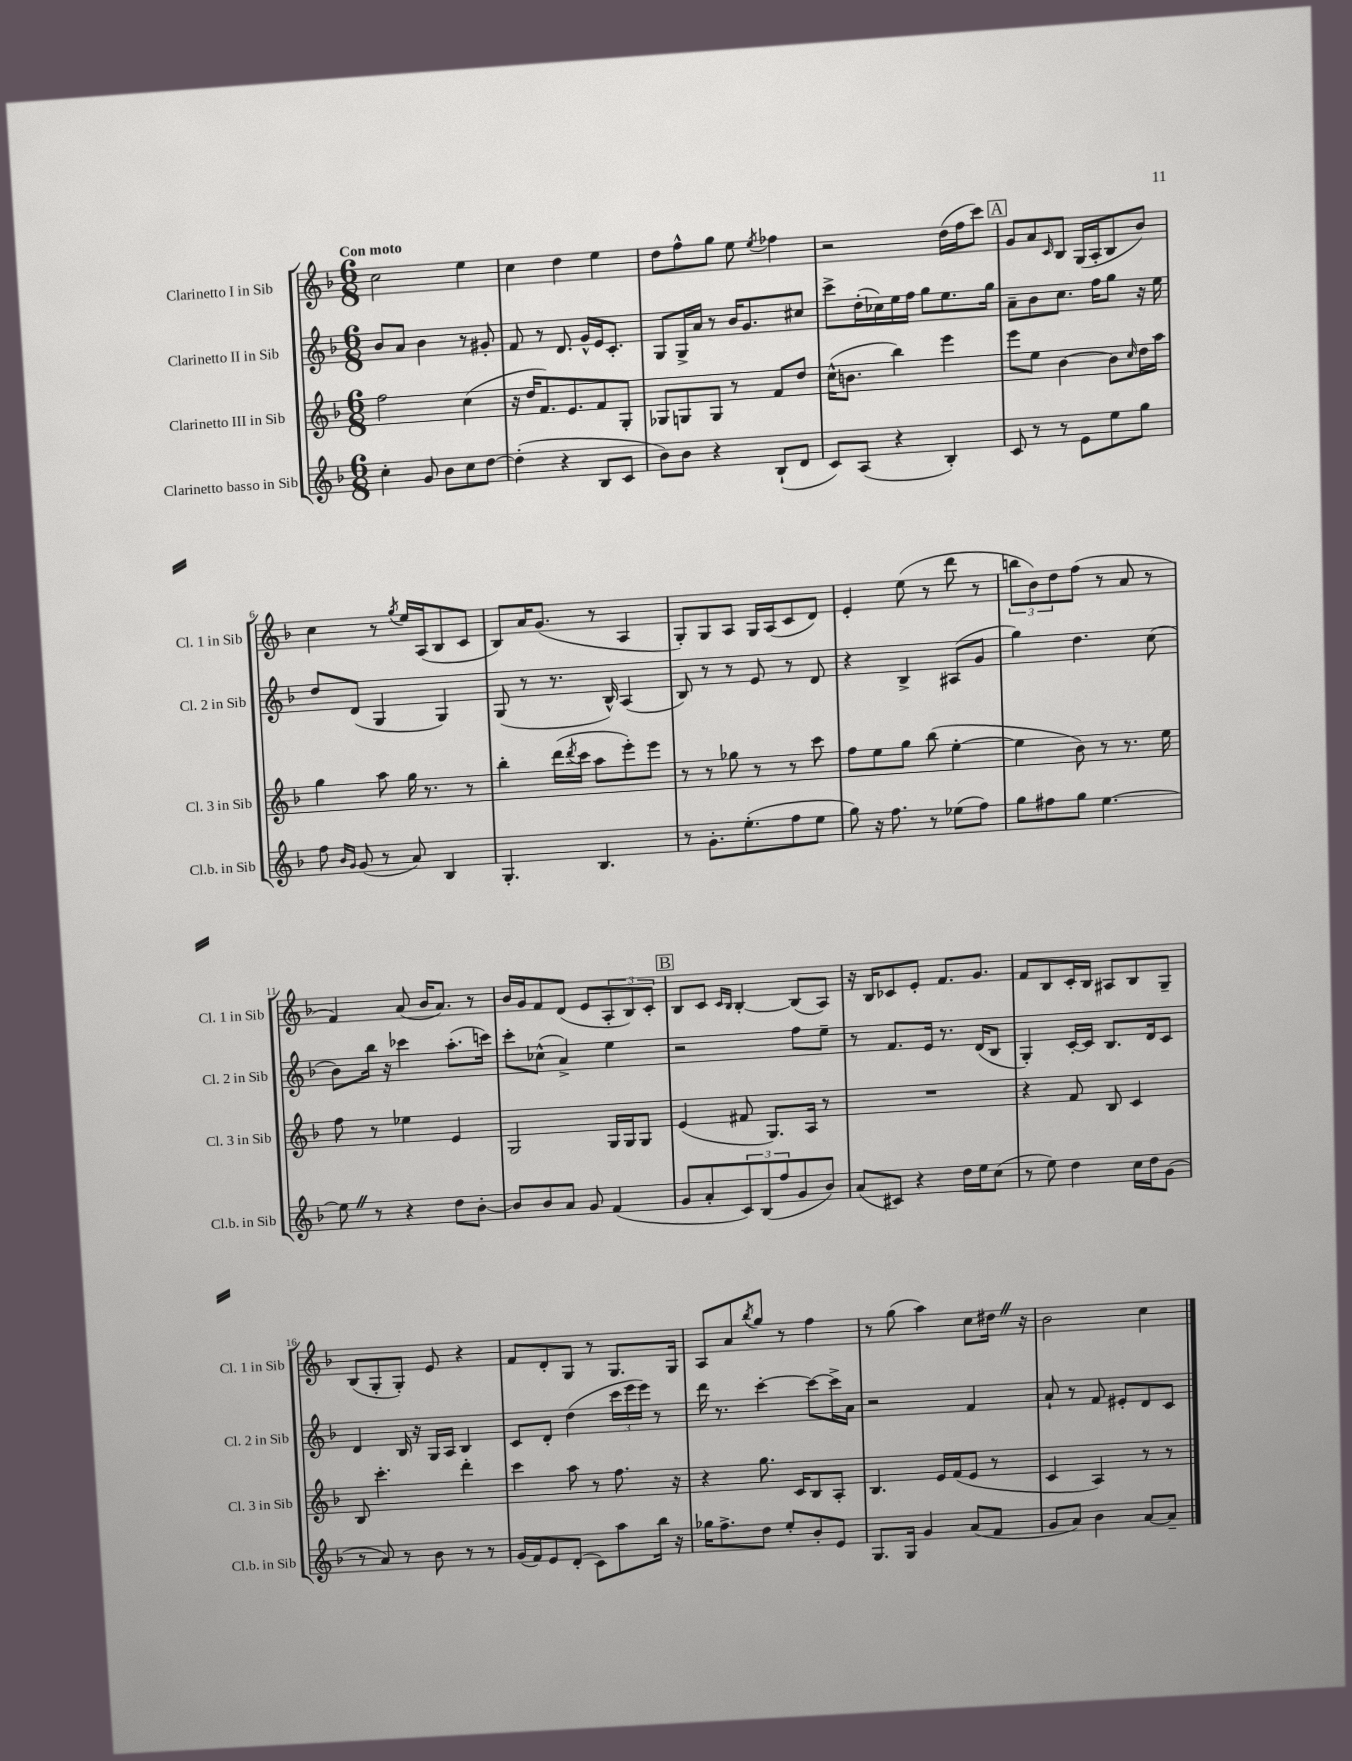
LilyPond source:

<<
\new StaffGroup <<
\new Staff = "s0" \with { instrumentName = "Clarinetto I in Sib" shortInstrumentName = "Cl. 1 in Sib" } {
    \clef treble \key f \major \numericTimeSignature \time 6/8 \tempo "Con moto"
    c''2 e''4 |
    c''4 d''4 e''4 |
    d''8 f''8-^ g''8 e''8 \acciaccatura { e''8 } fes''4 |
    r2 d''16( f''16 c'''8) |
    \mark \markup { \box "A" } g'8 a'8 \grace { c'16 } bes8 g16( a16-. bes8 bes'8) |
    c''4 r8 \acciaccatura { g''8 } e''16 a16( bes8 c'8 |
    bes8) a'16 g'8.( r8 a4 |
    g8-.) g8 a8 g16 a16( c'8 d'8) |
    e'4-. e''8( r8 d'''8 r8 |
    \tuplet 3/2 { b''8 bes'8) d''8 } f''8( r8 a'8 r8 |
    f'4) a'8( bes'16 a'8.) r8 |
    bes'16 g'16 f'8 d'8( e'8 \tuplet 3/2 { a8-. bes8) c'8-. } |
    \mark \markup { \box "B" } bes8 c'8 \grace { c'16 bes16 } bes4~-. bes8( a8) |
    r16 bes16 ces'8 e'8-. f'8. g'8. |
    f'8 bes8 c'16-. bes16 ais8 bes8 g8-- |
    bes8( g8-. g8-.) e'8 r4 |
    f'8 d'8-. g8 r8 g8. g16 |
    a8 a'8 \acciaccatura { bes''8 } g''8 r8 f''4 |
    r8 g''8( a''4) c''8 dis''16 \once \override BreathingSign.text = \markup { \musicglyph "scripts.caesura.straight" } \breathe r16 |
    bes'2 c''4 \bar "|." |
}
\new Staff = "s1" \with { instrumentName = "Clarinetto II in Sib" shortInstrumentName = "Cl. 2 in Sib" } {
    \clef treble \key f \major \numericTimeSignature \time 6/8
    bes'8 a'8 bes'4 r8 gis'8-. |
    f'8 r8 d'8. g'16-^ e'16 c'8.-. |
    g8 g16-> a'16 r8 bes'16 g'8. cis''8 |
    c'''8-> d''16-.( ces''16) e''16 f''16 g''8 e''8. g''16 |
    \mark \markup { \box "A" } a'8-- bes'8 c''8. f''16 g''8 r16 e''16 |
    d''8 d'8( g4 g4) |
    g8( r8 r8. bes16-^) a4( |
    bes8) r8 r8 e'8 r8 d'8 |
    r4 bes4-> ais8( g'8 |
    g''4) d''4. c''8( |
    bes'8) bes''16 r16 ces'''4 a''8.-.( c'''16) |
    c'''8-. ces''8-^( a'4->) e''4 |
    \mark \markup { \box "B" } r2 f''8 e''8-- |
    r8 f'8. e'16 r8. d'16( bes8 |
    g4-.) c'16~-. c'16 bes8. d'16 c'8 |
    d'4 bes16 r16 g16 a16 bes4 |
    c'8 d'8-. d''4( \tuplet 3/2 { c'''16 e'''16 e'''16) } r8 |
    d'''16 r8. c'''4~-. c'''8~ c'''16-> a'16 |
    r2 f'4 |
    a'8-! r8 f'8 eis'8-. d'8 c'8 \bar "|." |
}
\new Staff = "s2" \with { instrumentName = "Clarinetto III in Sib" shortInstrumentName = "Cl. 3 in Sib" } {
    \clef treble \key f \major \numericTimeSignature \time 6/8
    f''2 c''4( |
    r16 d''16 f'8.) e'8. f'8 g8-. |
    ges8 g8 g8 r8 f'8 d''8 |
    c''16-^( b'8. bes''4) e'''4 |
    \mark \markup { \box "A" } e'''8 e''8 bes'4~ bes'8 \grace { c''16 } d''16 a''16 |
    g''4 a''8 g''16 r8. r8 |
    bes''4-. d'''16( \acciaccatura { d'''8 } c'''16 a''8 e'''8-.) e'''8 |
    r8 r8 ges''8 r8 r8 c'''8 |
    f''8 e''8 g''8 bes''8( e''4~-. |
    e''4 bes'8) r8 r8. e''16 |
    f''8 r8 ees''4 e'4 |
    g2 g16 g16 g8 |
    \mark \markup { \box "B" } e'4( fis'8 g8.) a16 r8 |
    R2. |
    r4 f'8 bes8 c'4 |
    bes8 c'''4.-. d'''4-. |
    c'''4 a''8 r8 f''8. r16 |
    r4 g''8. c'16 bes8 a8-. |
    bes4. e'16 f'16( e'8 r8 |
    c'4 a4) r8 r8 \bar "|." |
}
\new Staff = "s3" \with { instrumentName = "Clarinetto basso in Sib" shortInstrumentName = "Cl.b. in Sib" } {
    \clef treble \key f \major \numericTimeSignature \time 6/8
    c''4-. g'8 bes'8 c''8 d''8~ |
    d''4-.( r4 bes8 c'8 |
    bes'8) bes'8 r4 bes8-!( d'8 |
    c'8) a8( r4 bes4-.) |
    \mark \markup { \box "A" } c'8 r8 r8 e'8 e''8 g''8 |
    f''8 \grace { bes'16 g'16 } g'8( r8 a'8) bes4 |
    g4.-. bes4. |
    r8 g'8.-. e''8.-.( f''8 e''8 |
    g''8) r16 f''8. r8 ees''8( f''8) |
    g''8 fis''8 g''8 e''4.~ |
    e''8 \once \override BreathingSign.text = \markup { \musicglyph "scripts.caesura.straight" } \breathe r8 r4 d''8 bes'8~-. |
    bes'8 bes'8 a'8 g'8 f'4( |
    \mark \markup { \box "B" } g'8 a'8-. \tuplet 3/2 { c'8) bes8( f''8 } g'8 bes'8) |
    a'8( cis'8) r4 d''16 e''16 c''8( |
    r8 e''8) d''4 c''16 d''16 g'8( |
    r8 a'8) r8 bes'8 r8 r8 |
    g'16( f'16) e'8 d'8-.( c'8) a''8 bes''16 r16 |
    ges''16 f''8.-> d''8 e''8-. bes'8-. e'8 |
    g8. g16 g'4 a'8( f'8 |
    g'8 a'8) bes'4 a'8~ a'8-- \bar "|." |
}
>>
>>
